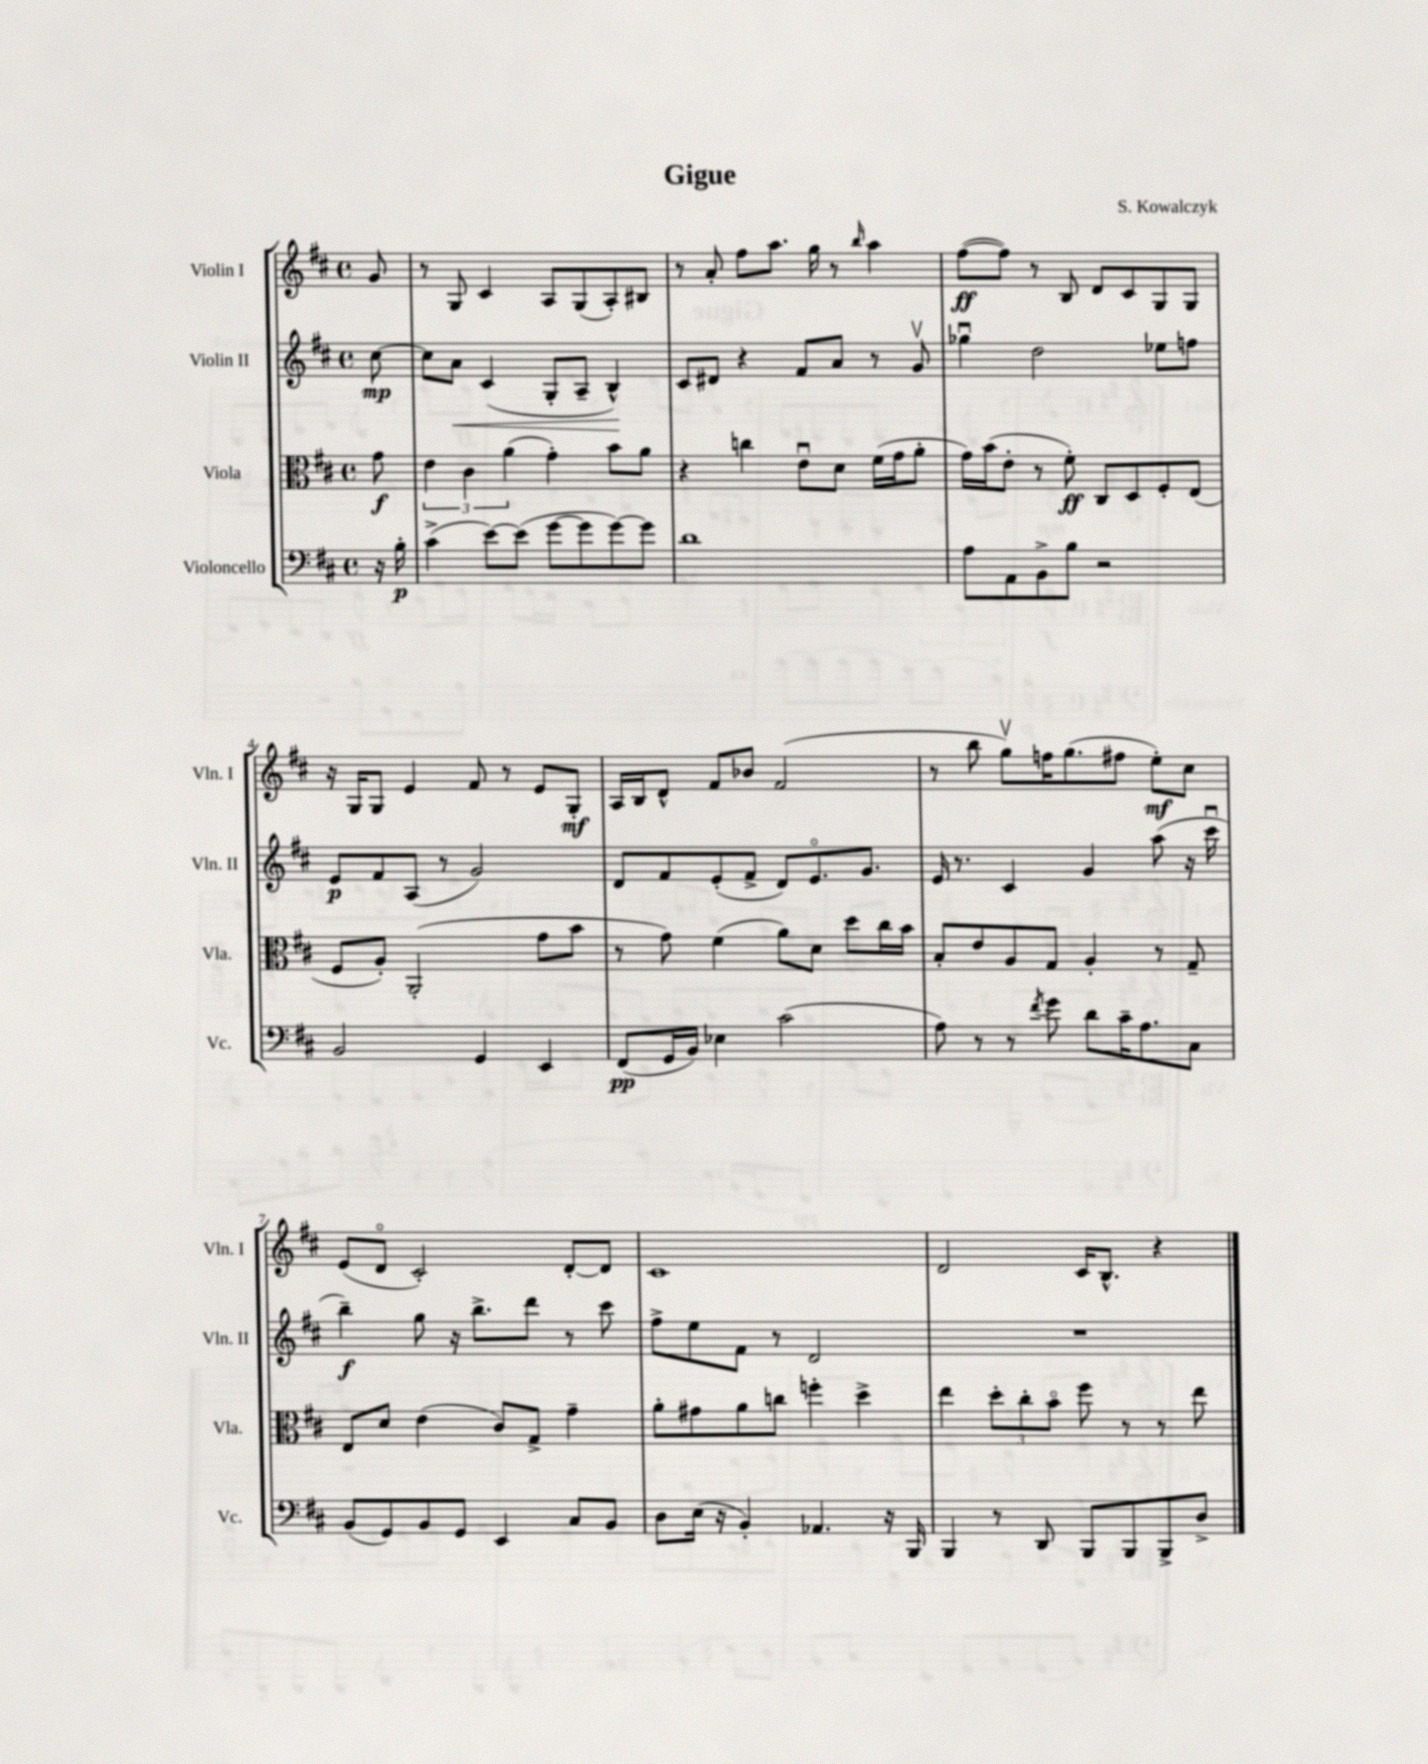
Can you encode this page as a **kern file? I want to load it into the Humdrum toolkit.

**kern	**dynam	**kern	**dynam	**kern	**dynam	**kern	**dynam
*part4	*part4	*part3	*part3	*part2	*part2	*part1	*part1
*staff4	*staff4	*staff3	*staff3	*staff2	*staff2	*staff1	*staff1
*I"Violoncello	*	*I"Viola	*	*I"Violin II	*	*I"Violin I	*
*I'Vc.	*	*I'Vla.	*	*I'Vln. II	*	*I'Vln. I	*
*clefF4	*	*clefC3	*	*clefG2	*	*clefG2	*
*k[f#c#]	*	*k[f#c#]	*	*k[f#c#]	*	*k[f#c#]	*
*M4/4	*	*M4/4	*	*M4/4	*	*M4/4	*
*met(c)	*	*met(c)	*	*met(c)	*	*met(c)	*
=	=	=	=	=	=	=	=
16r	.	8g\	f	[8cc#\	mp	8g/	.
16B'\	p	.	.	.	.	.	.
=1	=1	=1	=1	=1	=1	=1	=1
(4c#^\	.	6e\	.	8cc#\L]	.	8r	.
!	!	!	!	!	!LO:HP:b	!	!
.	.	.	.	8a\J	<	8G/	.
.	.	6c#\	.	.	.	.	.
[8e\L)	.	.	.	(4c#/	.	4c#/	.
.	.	(6a\	.	.	.	.	.
(8e\J]	.	.	.	.	.	.	.
[8g\L	.	4g'\)	.	8G'/L	.	8A/L	.
8g\]	.	.	.	8A~/J	.	(8G/	.
[8g\)	.	8b\L	.	4B^^/)	.	8A'/)	.
8g\J]	.	8a\J	.	.	.	8B#X/J	.
.	.	.	.	.	[	.	.
=2	=2	=2	=2	=2	=2	=2	=2
1d	.	4r	.	8c#/L	.	8r	.
.	.	.	.	8d#X/J	.	8a'/	.
.	.	4ccn\	.	4r	.	8ff#\L	.
.	.	.	.	.	.	8.aa\J	.
.	.	8eu\L	.	8f#/L	.	.	.
.	.	.	.	.	.	16gg\	.
.	.	8d\J	.	8a/J	.	8r	.
.	.	.	.	.	.	16qqbb/	.
.	.	(16f#\LL	.	8r	.	4aa\	.
.	.	16g\J	.	.	.	.	.
.	.	8a'\J	.	8gv/	.	.	.
=3	=3	=3	=3	=3	=3	=3	=3
8A\L	.	16g\LL)	.	4gg-Xu\	.	([8ff#\L	ff
.	.	(16b\J	.	.	.	.	.
8AA\	.	8e'\J	.	.	.	8ff#\J])	.
8BB^\	.	8r	.	2dd\	.	8r	.
8B\J	.	8f#'\)	ff	.	.	8B/	.
2r	.	8C#/L	.	.	.	8d/L	.
.	.	8D/	.	.	.	8c#/	.
.	.	8F#'/	.	8ee-X\L	.	8G/	.
.	.	(8E/J	.	8ffn\J	.	8G/J	.
!!LO:LB:g=z
=4	=4	=4	=4	=4	=4	=4	=4
2BB/	.	8F#/L	.	8e/L	p	16r	.
.	.	.	.	.	.	16G/KL	.
.	.	8A'/J)	.	8f#/	.	8G/J	.
.	.	(2AA'/	.	(8A/J	.	4e/	.
.	.	.	.	8r	.	.	.
4GG/	.	.	.	2g/)	.	8f#/	.
.	.	.	.	.	.	8r	.
4EE/	.	8g\L	.	.	.	8e/L	.
.	.	8b\J	.	.	.	8G'/J	mf
=5	=5	=5	=5	=5	=5	=5	=5
(8FF#/L	pp	8r	.	8d/L	.	16A/LL	.
.	.	.	.	.	.	16B/J	.
16GG/L	.	8g\)	.	8f#/	.	8d^^/J	.
16BB/JJ)	.	.	.	.	.	.	.
4E-X\	.	(4f#\	.	(8e'/	.	8f#/L	.
.	.	.	.	8f#^/J	.	8b-X/J	.
(2c#\	.	8a\L)	.	8d/L)	.	(2f#/	.
.	.	8d\J	.	8.e/	.	.	.
.	.	8dd\L	.	.	.	.	.
.	.	.	.	8.g/J	.	.	.
.	.	16cc#\L	.	.	.	.	.
.	.	16b\JJ	.	.	.	.	.
=6	=6	=6	=6	=6	=6	=6	=6
8A\)	.	8B'/L	.	16e/	.	8r	.
.	.	.	.	8.r	.	.	.
8r	.	8e/	.	.	.	8bb\	.
8r	.	8A/	.	4c#/	.	8ggv\L)	.
8qf#/	.	.	.	.	.	.	.
8g\	.	8G/J	.	.	.	16ffn\K	.
.	.	.	.	.	.	(8.gg\	.
8d\L	.	4A'/	.	4g/	.	.	.
16c#~\K	.	.	.	.	.	8ff#X\J	.
8.A\	.	.	.	.	.	.	.
.	.	8r	.	(8aa\	.	8ee'\L)	mf
8C#\J	.	8G~/	.	16r	.	8cc#\J	.
.	.	.	.	16ccc#u\	.	.	.
!!LO:LB:g=z
=7	=7	=7	=7	=7	=7	=7	=7
(8BB/L	.	8E/L	.	4bb~\)	f	(8e/L	.
8GG/)	.	8d/J	.	.	.	8d/J	.
8BB/	.	(4e\	.	8gg\	.	2c#'/)	.
8GG/J	.	.	.	16r	.	.	.
.	.	.	.	8.bb^\L	.	.	.
4EE/	.	8c#/L)	.	.	.	.	.
.	.	8G^/J	.	8ddd\J	.	.	.
8C#/L	.	4g~\	.	8r	.	[8d'/L	.
8BB/J	.	.	.	8ccc#\	.	8d/J]	.
=8	=8	=8	=8	=8	=8	=8	=8
8D\L	.	8a'\L	.	8ff#^\L	.	1c#	.
(16E\Jk	.	8g#X\	.	8ee\	.	.	.
16r	.	.	.	.	.	.	.
4BB'/)	.	8a\	.	8f#\J	.	.	.
.	.	8ccn\J	.	8r	.	.	.
4.AA-X/	.	4ffn'\	.	2d/	.	.	.
.	.	4dd^\	.	.	.	.	.
16r	.	.	.	.	.	.	.
16BBB/	.	.	.	.	.	.	.
=9	=9	=9	=9	=9	=9	=9	=9
4BBB/	.	4ee\	.	1r	.	2d/	.
8r	.	12dd'\L	.	.	.	.	.
.	.	12cc#'\	.	.	.	.	.
8DD/	.	.	.	.	.	.	.
.	.	12b\J	.	.	.	.	.
8BBB/L	.	8ff#\	.	.	.	16c#/KL	.
.	.	.	.	.	.	8.B^^/J	.
8BBB/	.	8r	.	.	.	.	.
8BBB^/	.	8r	.	.	.	4r	.
8D^/J	.	8ee\	.	.	.	.	.
==	==	==	==	==	==	==	==
*-	*-	*-	*-	*-	*-	*-	*-
